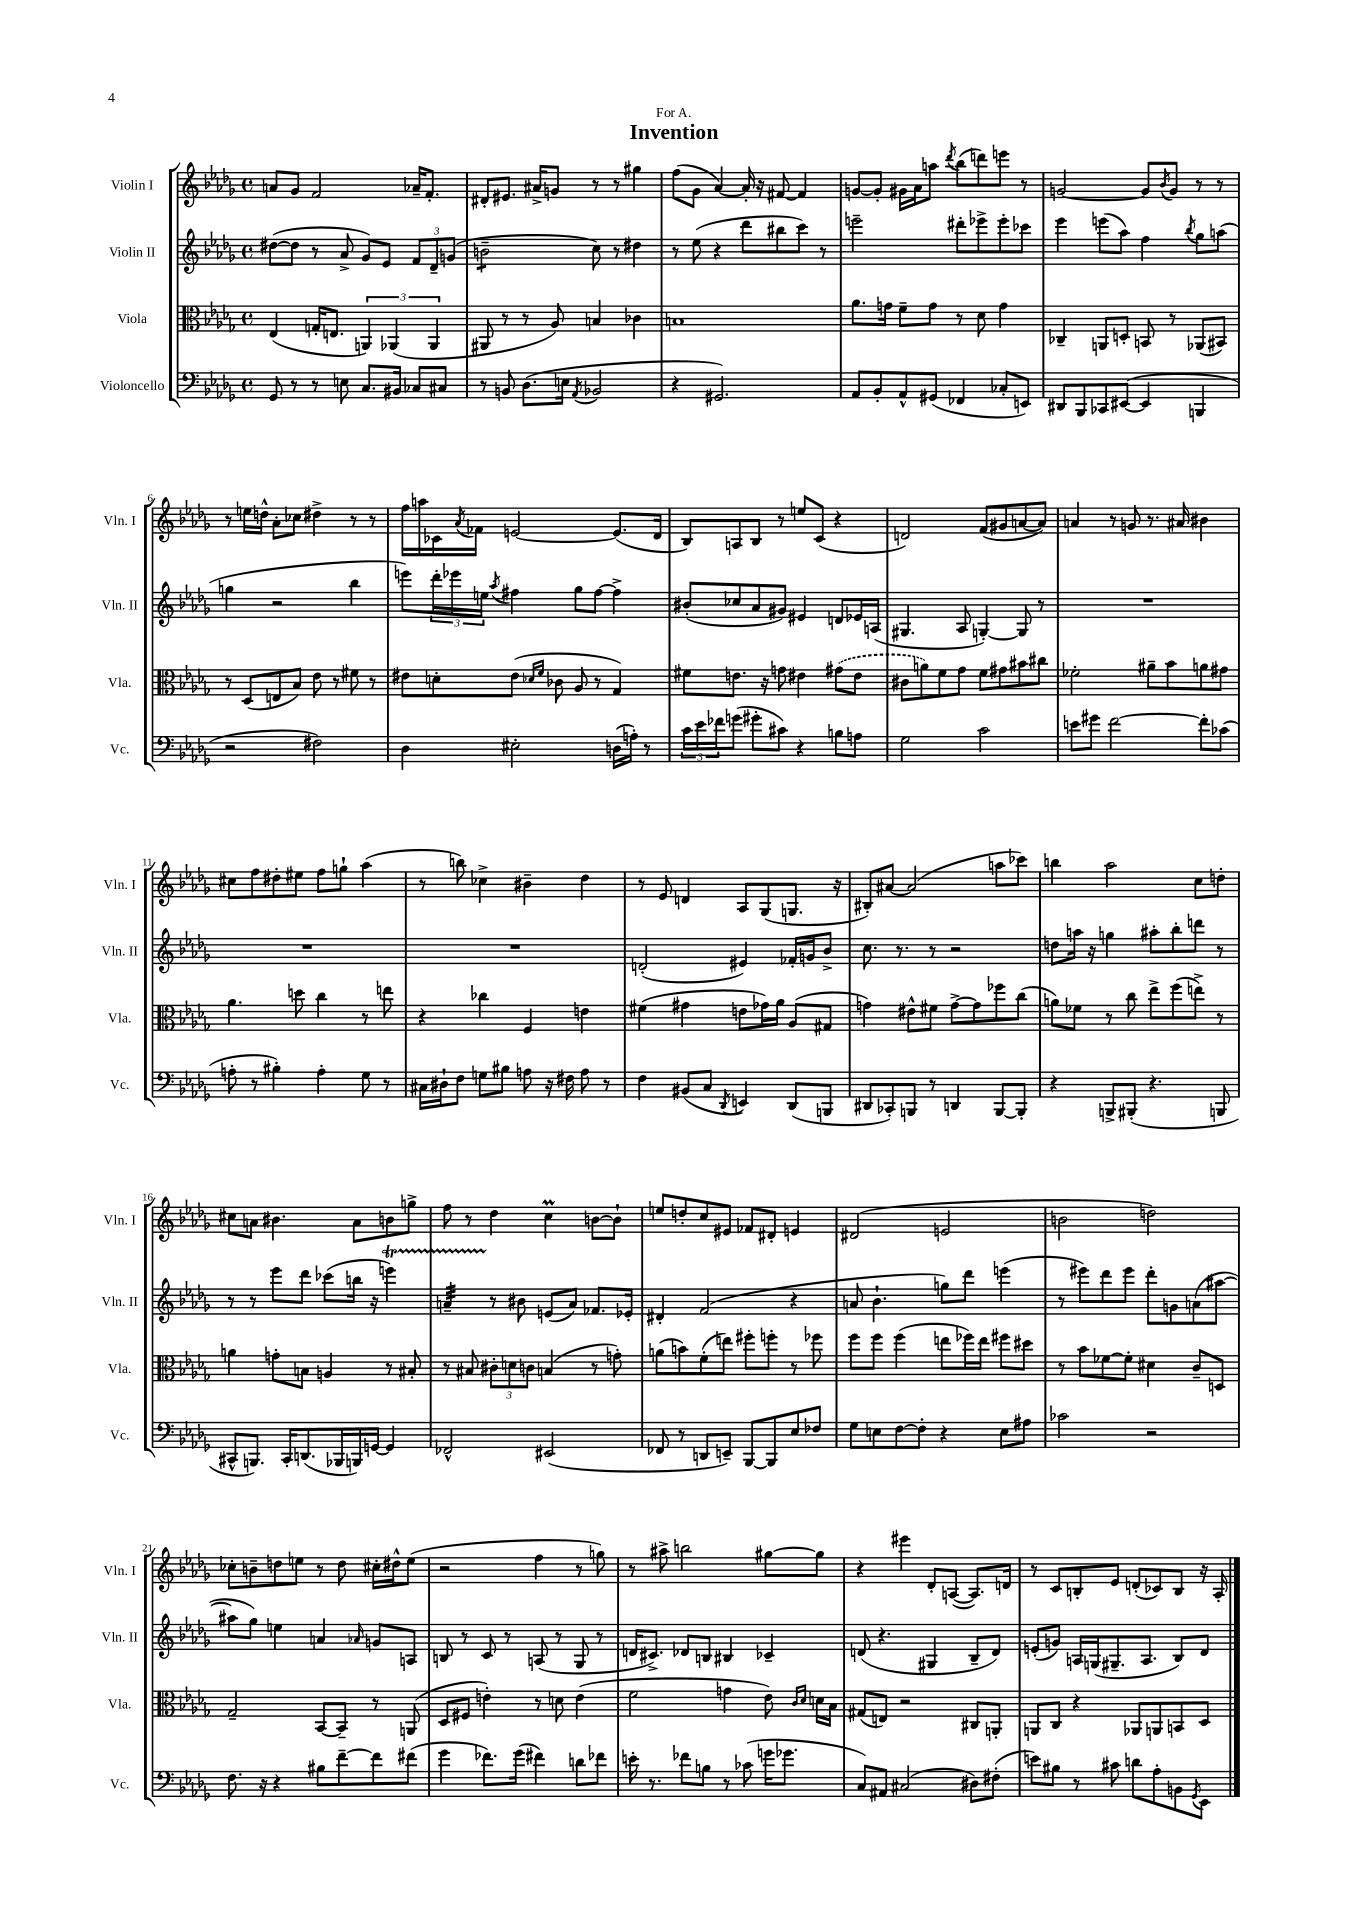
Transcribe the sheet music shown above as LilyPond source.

\header { title = "Invention" dedication = "For A." }
<<
\new StaffGroup <<
\new Staff = "s0" \with { instrumentName = "Violin I" shortInstrumentName = "Vln. I" } {
    \clef treble \key des \major \defaultTimeSignature \time 4/4
    a'8 ges'8 f'2 aes'16-- f'8.-. |
    dis'8-. eis'8. ais'16-> g'8 r8 r8 gis''4 |
    f''8( ges'8 aes'4~) aes'16-. r16 fis'8~ fis'4 |
    g'8~ g'8-. gis'16 aes'16 a''8 \acciaccatura { des'''8 } bes''8( d'''8) e'''8 r8 |
    g'2~ g'8 \acciaccatura { bes'8 } g'8 r8 r8 |
    r8 e''16 d''16-^ aes'8-. ces''8 dis''4-> r8 r8 |
    f''16 a''16 ces'16 \acciaccatura { aes'8 } fes'16 e'2~ e'8.( des'16 |
    bes8) a8 bes8 r8 e''8 c'8( r4 |
    d'2) f'8( gis'8 a'8~ a'8) |
    a'4 r8 g'8 r8. ais'16 bis'4 |
    cis''8 f''8 dis''8-. eis''8 f''8 g''8-! aes''4( |
    r8 b''8) ces''4-> bis'4-- des''4 |
    r8 ees'8 d'4 aes8 ges8( g8. r16 |
    bis8-.) ais'8~ ais'2( a''8 ces'''8) |
    b''4 aes''2 c''8 d''8-. |
    cis''8 a'8 bis'4. a'8 b'8 g''8-> |
    f''8 r8 des''4 c''4\prall b'8~ b'8-! |
    e''8 d''8-. c''8 eis'8 fes'8 dis'8-. e'4 |
    dis'2( e'2 |
    b'2 d''2) |
    ces''8-. b'8-- d''8 e''8 r8 d''8 cis''16-. dis''16-^ e''8( |
    r2 f''4 r8 g''8) |
    r8 ais''8-> b''2 gis''8~ gis''8 |
    r4 eis'''4 des'8-. a8~( a8.) d'16 |
    r8 c'8 b8-. ees'8 d'8-.( ces'8) b8 r16 aes16-. \bar "|." |
}
\new Staff = "s1" \with { instrumentName = "Violin II" shortInstrumentName = "Vln. II" } {
    \clef treble \key des \major \defaultTimeSignature \time 4/4
    dis''8~( dis''8 r8 aes'8-> ges'8) ees'8 \tuplet 3/2 { f'8 des'8-- g'8( } |
    b'2:8-- c''8) r8 dis''4 |
    r8 ees''8( r4 des'''8 bis''8 c'''8) r8 |
    e'''2-- dis'''8-. ees'''8-> ees'''8-. ces'''8 |
    ees'''4 e'''8( aes''8) f''4 \acciaccatura { bes''8 } ges''8 a''8( |
    g''4 r2 bes''4 |
    e'''8) \tuplet 3/2 { des'''16-. ees'''16 e''16 } \acciaccatura { aes''8 } fis''4 ges''8 fis''8~ fis''4-> |
    bis'8-.( ces''8 aes'8 gis'8) eis'4 d'8 ees'16 a16( |
    gis4. aes8 g4~-.) g8 r8 |
    R1 |
    R1 |
    R1 |
    d'2-.( eis'4) fes'16-. g'16 bes'8-> |
    c''8. r8. r8 r2 |
    d''8 a''16 r16 g''4 ais''8-. bes''8-. d'''8 r8 |
    r8 r8 ees'''8 des'''8 ces'''8( b''16 r16 e'''4\startTrillSpan) |
    a'4:32-- r8\stopTrillSpan bis'8 e'8( a'8) fes'8. ees'16-. |
    dis'4-. f'2( r4 |
    a'8 bes'4.-! g''8) des'''8 e'''4( |
    r8 eis'''8) des'''8 eis'''8 des'''8-. g'8 a'8( ais''8~ |
    ais''8 ges''8) e''4 a'4 \grace { aes'16 } g'8 a8 |
    b8 r8 c'8 r8 a8( r8 ges8 r8 |
    d'16 cis'8.->) des'8 b8 bis4 ces'4-- |
    d'8( r4. gis4 bes8-- d'8) |
    e'8-.( g'8) a16 g16( gis8.-- a8. bes8) des'8 \bar "|." |
}
\new Staff = "s2" \with { instrumentName = "Viola" shortInstrumentName = "Vla." } {
    \clef alto \key des \major \defaultTimeSignature \time 4/4
    ees4( g16-. e8. \tuplet 3/2 { a,4) aes,4( aes,4 } |
    ais,8 r8 r8 aes8) b4 ces'4 |
    b1 |
    aes'8. g'16 f'8-- g'8 r8 des'8 g'4 |
    ces4-- a,8 d8-. b,8 r8 aes,8( bis,8) |
    r8 des8( e8 bes8) ees'8 r8 fis'8 r8 |
    eis'8 d'8-. eis'8( \grace { des'16 f'16 } ces'8 aes8 r8 ges4) |
    fis'8 e'8. r16 g'8 eis'4 \once \slurDashed gis'8( eis'8 |
    cis'8 a'8) f'8 ges'8 f'8 gis'8 bis'8 cis''8 |
    fes'2-. ais'8-- bes'8 a'8 gis'8 |
    aes'4. d''8 c''4 r8 e''8 |
    r4 ces''4 f4 e'4 |
    fis'4( gis'4 e'8 ges'16) aes'16 aes8( gis8 |
    g'4) eis'8-^ fis'8 g'8~-> g'8 fes''8 c''8( |
    a'8) fes'8 r8 c''8 ees''8-> f''8( e''8->) r8 |
    a'4 g'8-. b8 a4 r8 bis8-. |
    r8 bis8 \tuplet 3/2 { cis'8-. d'8 c'8 } b4( r8 g'8-.) |
    a'8( b'8) f'8-.( e''8) fis''8-. f''8-. r8 fes''8 |
    f''8 f''8 f''4( e''8 fes''16) e''16 fis''8 dis''8 |
    r8 bes'8 fes'8~ fes'8-. dis'4 c'8-- d8 |
    ges2-- bes,8~ bes,8-- r8 a,8( |
    des8 fis8 e'4-.) r8 d'8 e'4( |
    f'2 g'4 ees'8) \grace { c'16 des'16 } d'16 bes16 |
    gis8( e8) r2 cis8 a,8-. |
    a,8 c8 r4 aes,8 a,8 b,8 des8 \bar "|." |
}
\new Staff = "s3" \with { instrumentName = "Violoncello" shortInstrumentName = "Vc." } {
    \clef bass \key des \major \defaultTimeSignature \time 4/4
    ges,8 r8 r8 e8 c8. bis,16 ces8 cis8 |
    r8 b,8 des8.( e16 \acciaccatura { aes,8 } bes,2 |
    r4 gis,2.) |
    aes,8 bes,8-. aes,8-^ gis,8( fes,4 ces8-. e,8) |
    dis,8 bes,,8 ces,8 eis,8~( eis,4 b,,4 |
    r2 fis2) |
    des4 eis2-. d16( a16-.) r8 |
    \tuplet 3/2 { c'16 ees'16 fes'16 } g'8( gis'8-. cis'8) r4 b8 a8 |
    ges2 c'2 |
    e'8 gis'8 f'2~ f'8-. ces'8( |
    a8-. r8 bis4-.) a4-. ges8 r8 |
    cis16 dis16-! f8 g8 bis8 a8 r16 fis16 a8 r8 |
    f4 bis,8( c8 \acciaccatura { des,8 } e,4) des,8( b,,8 |
    dis,8 ces,8-.) b,,8 r8 d,4 b,,8~ b,,8-. |
    r4 b,,8-> bis,,8-.( r4. b,,8 |
    cis,8-^ b,,8.) cis,16-. d,8.( bes,,16 b,,16) g,16~ g,4 |
    fes,2-^ eis,2( |
    fes,8 r8 d,8 e,8--) bes,,8~ bes,,8 ees8 fes8 |
    ges8 e8 f8~ f8-. r4 e8 ais8 |
    ces'2 r2 |
    f8. r16 r4 bis8 f'8~-- f'8 fis'8( |
    ges'4 fes'8.) ges'16( fis'4) d'8 fes'8 |
    e'16-. r8. fes'8 b8 r8 ces'8( g'16 ges'8. |
    c8) ais,8 cis2( dis8) fis8-.( |
    e'8) bis8 r8 cis'8 d'8 aes8-. b,8 \acciaccatura { ges,8 } ees,8 \bar "|." |
}
>>
>>
